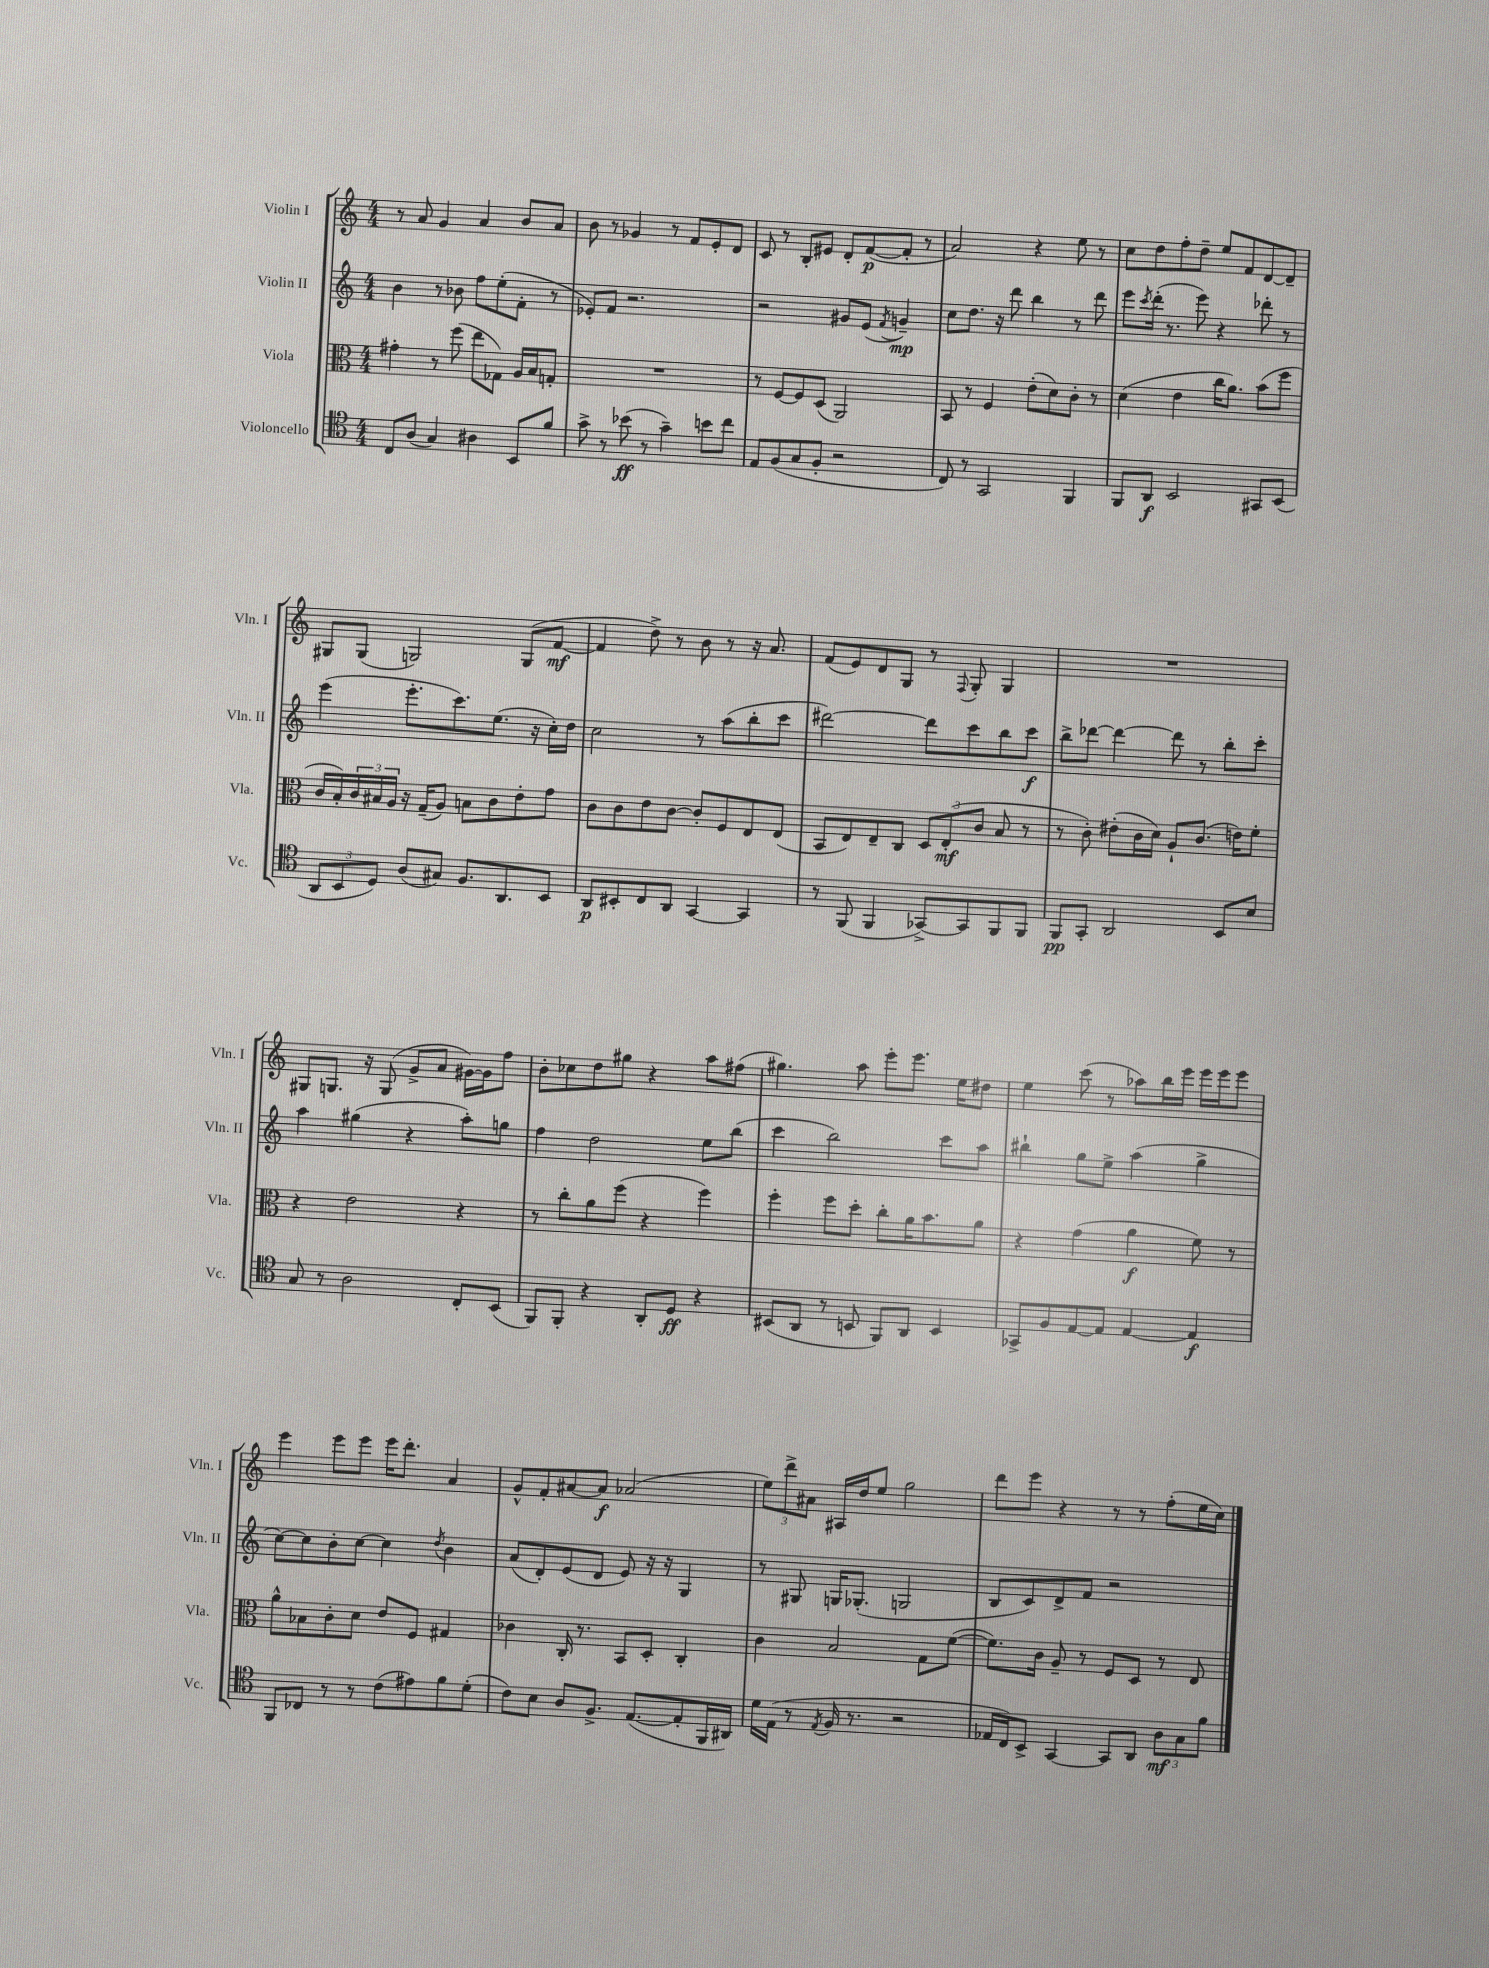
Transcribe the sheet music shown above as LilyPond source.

<<
\new StaffGroup <<
\new Staff = "s0" \with { instrumentName = "Violin I" shortInstrumentName = "Vln. I" } {
    \clef treble \key c \major \numericTimeSignature \time 4/4
    r8 a'8 g'4 a'4 b'8 a'8 |
    b'8 r8 ges'4 r8 f'8 e'8-. d'8 |
    c'8 r8 b8-. eis'8 d'8-. f'8~\p( f'8-. r8 |
    a'2) r4 e''8 r8 |
    c''8 d''8 f''8-. d''8-- e''8 f'8 d'8~ d'8-- |
    gis8 gis8( g2) g8( f'8~\mf |
    f'4 d''8->) r8 b'8 r8 r16 a'8. |
    f'8( e'8) d'8 g8 r8 \appoggiatura { f8 } g8-. g4 |
    R1 |
    gis8 g8. r16 g8( g'8-> a'8 gis'16~) gis'16 f''8 |
    b'8-. ces''8 d''8 gis''8 r4 a''8 fis''8( |
    gis''4.) a''8 e'''8-. e'''8. e''16 dis''8 |
    e''4 c'''8( r8 aes''8) b''16 e'''16 e'''16 e'''16 e'''8 |
    e'''4 e'''8 e'''8 e'''16 d'''8.-. a'4 |
    g'8-^ f'8-. ais'8~ ais'8\f aes'2( |
    \tuplet 3/2 { e''8) d'''8-> ais'8 } ais16 d''16 e''8 g''2 |
    d'''8 e'''8 r4 r8 r8 f''8-.( e''16 c''16) \bar "|." |
}
\new Staff = "s1" \with { instrumentName = "Violin II" shortInstrumentName = "Vln. II" } {
    \clef treble \key c \major \numericTimeSignature \time 4/4
    b'4 r8 bes'8 f''8 e''8-.( f'8-. r8 |
    ees'8-.) f'8 r2. |
    r2 gis'8 e'8( \acciaccatura { f'8 } g'4--\mp) |
    c''8 d''8. r16 d'''8 b''4 r8 d'''8 |
    e'''8 \acciaccatura { c'''8 } d'''16-.( r8. e'''8) r4 des'''8-. r8 |
    e'''4( e'''8.-. c'''8.) e''8.( r16 c''16-.) d''16 |
    c''2 r8 a''8( b''8-. c'''8 |
    dis'''2~) dis'''8 c'''8 b''8 c'''8\f |
    b''8-> des'''8~ des'''4~ des'''8 r8 b''8-. c'''8-. |
    a''4 gis''4( r4 a''8-.) g''8 |
    f''4 d''2 e''8 b''8( |
    c'''4 b''2) c'''8 a''8 |
    bis''4-! g''8 e''8-> a''4( g''4-> |
    c''8~) c''8 b'8-. c''8~ c''4 \acciaccatura { d''8 } b'4 |
    a'8( d'8-.) e'8( d'8 e'8) r16 r16 g4 |
    r8 gis8 g16 ges8.-.( g2 |
    b8 c'8) d'8-> f'8 r2 \bar "|." |
}
\new Staff = "s2" \with { instrumentName = "Viola" shortInstrumentName = "Vla." } {
    \clef alto \key c \major \numericTimeSignature \time 4/4
    gis'4-. r8 f''8( e''8 ges8) a16 b16 g8-. |
    R1 |
    r8 f8~ f8 d8( a,2) |
    b,8 r8 f4 e'8-.( d'8) c'8-. r8 |
    d'4( e'4 c''16 a'8.) b'8( f''8 |
    c'16 b16-.) \tuplet 3/2 { c'16 bis16 a16 } r16 g16--( a8) b8 c'8 e'8-. g'8 |
    c'8 c'8 e'8 c'8~ c'8-. f8 e8 e8( |
    b,8 e8) e8-- c8 \tuplet 3/2 { d8 e8-.\mf( c'8 } b8 r8 |
    r8 c'8-.) eis'8-.( c'16 d'16) a8-! c'8.( e'16) f'8-. |
    r4 e'2 r4 |
    r8 c''8-. a'8 f''8( r4 f''4) |
    f''4-. f''8 d''8-. c''8-. a'16 b'8. a'8 |
    r4 g'4( a'4\f f'8) r8 |
    a'8-^ bes8 c'8-. d'8 e'8 f8 gis4 |
    ces'4 c16-. r8. b,8 d8-. c4-. |
    c'4 b2 g8 f'8~( |
    f'8.) c'16 a8-- r8 f8 d8 r8 e8 \bar "|." |
}
\new Staff = "s3" \with { instrumentName = "Violoncello" shortInstrumentName = "Vc." } {
    \clef tenor \key c \major \numericTimeSignature \time 4/4
    c8 a8( g4) ais4 b,8 f'8 |
    g'8-> r8 bes'8\ff( r8 g'4--) b'8 c''8 |
    e8 f8( g8 f8-. r2 |
    c8) r8 g,2 f,4 |
    f,8 a,8\f b,2 gis,8 b,8( |
    \tuplet 3/2 { a,8 b,8 d8) } a8( gis8) f8. a,8. b,8 |
    a,8\p bis,8-. c8 a,8 g,4~ g,4 |
    r8 f,8( f,4 ges,8~->) ges,8 f,8 f,8 |
    f,8\pp g,8-. a,2 b,8 b8 |
    g8 r8 a2 c8-. b,8( |
    f,8) f,8-. r4 a,8-. d8\ff r4 |
    bis,8( a,8 r8 b,8 f,8) a,8 b,4 |
    ges,8-> f8 e8~ e8 e4~ e4\f |
    f,8 ces8 r8 r8 c'8( eis'8) f'8 d'8-.( |
    c'8) b8 a8 f8.-> e8.~( e8-. f,16 ais,16) |
    d'16 e16( r8 \acciaccatura { e8 } f16 r8. r2 |
    ees16 c16) b,8-> g,4~ g,8 a,8 \tuplet 3/2 { a8\mf g8 f'8 } \bar "|." |
}
>>
>>
\layout { \context { \Score \remove "Bar_number_engraver" } }
